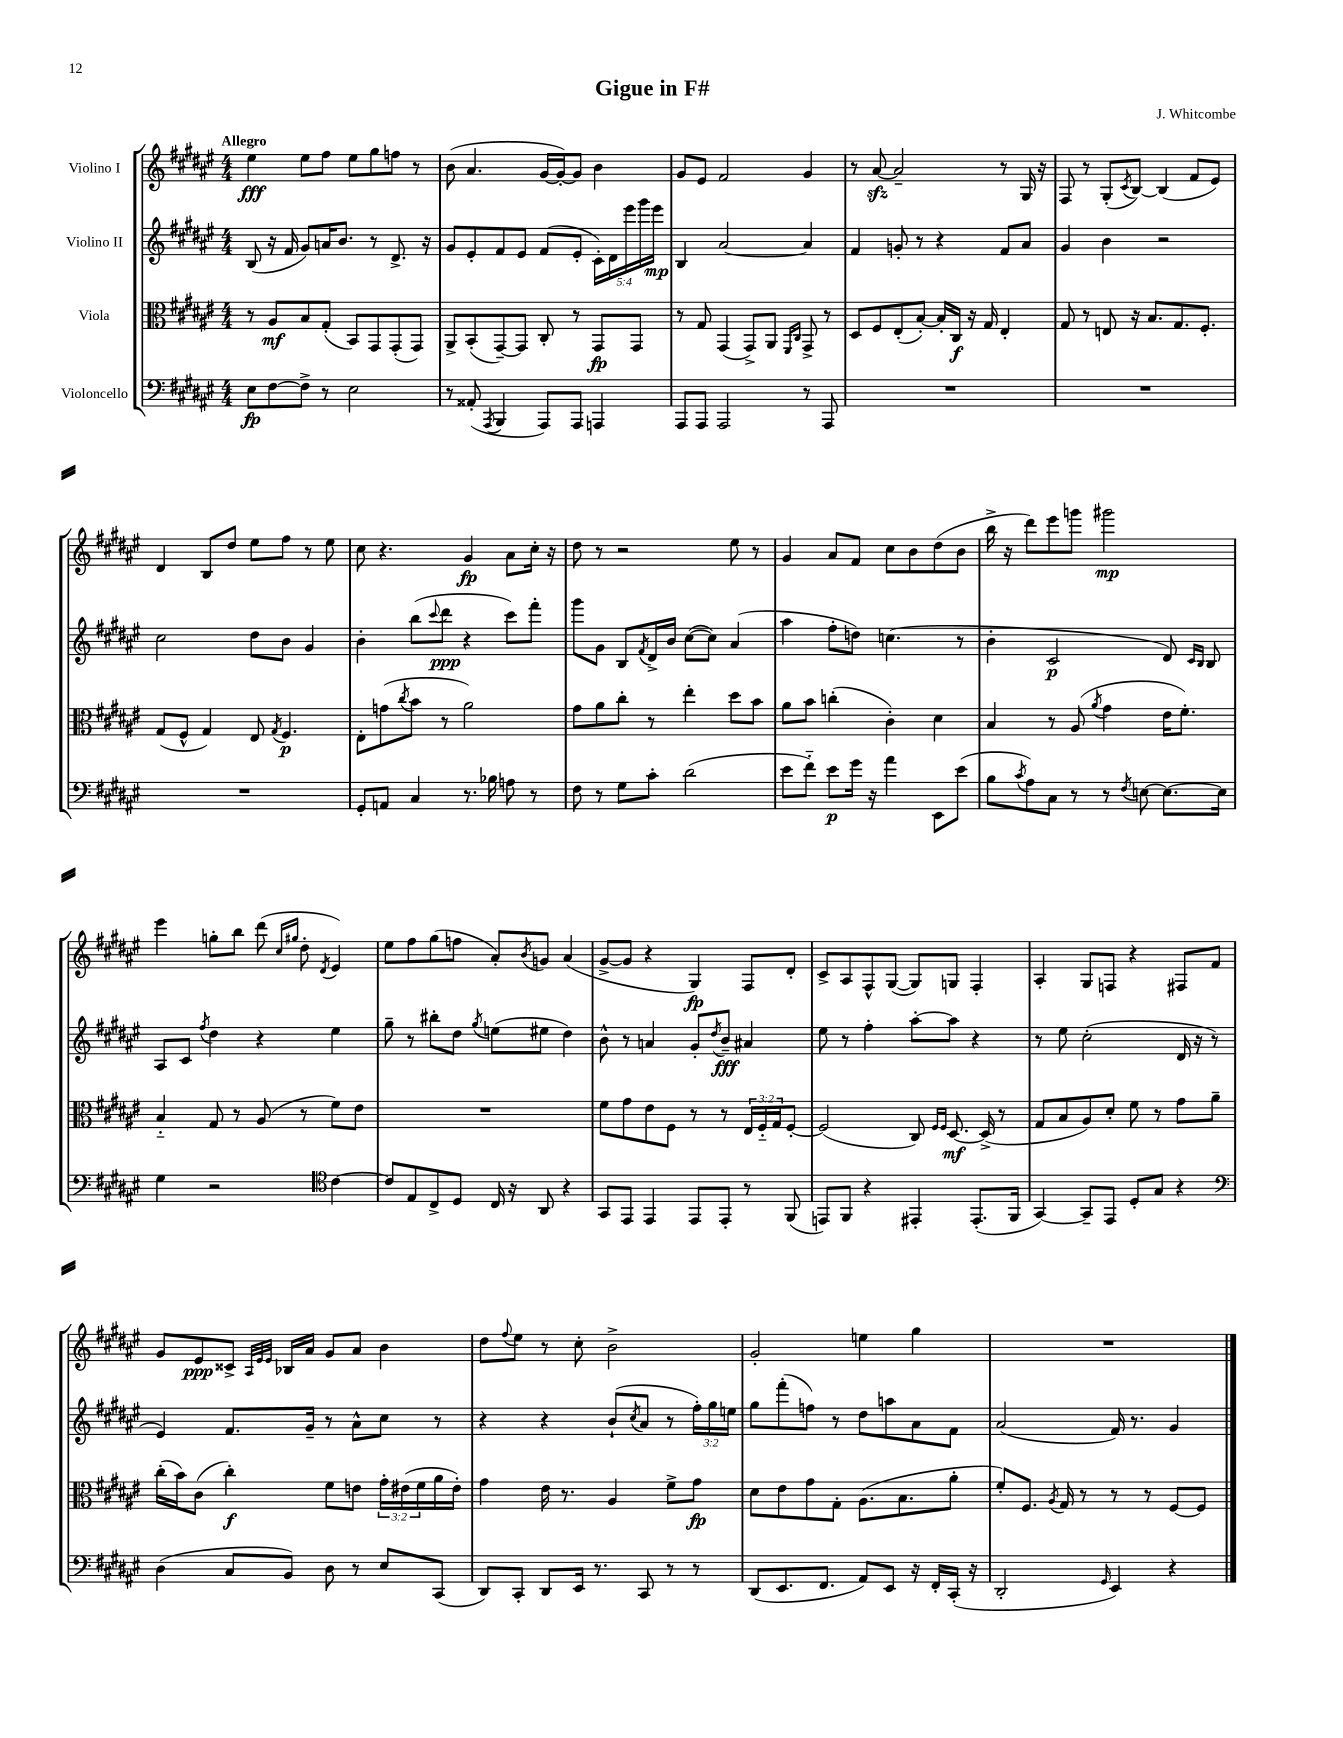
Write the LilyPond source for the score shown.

\header { title = "Gigue in F#" composer = "J. Whitcombe" }
<<
\new StaffGroup <<
\new Staff = "s0" \with { instrumentName = "Violino I" } {
    \clef treble \key fis \major \numericTimeSignature \time 4/4 \tempo "Allegro"
    eis''4\fff eis''8 fis''8 eis''8 gis''8 f''8 r8 |
    b'8( ais'4. gis'16~ gis'16~-.) gis'8 b'4 |
    gis'8 eis'8 fis'2 gis'4 |
    r8 ais'8~\sfz ais'2-- r8 gis16 r16 |
    fis8 r8 gis8-.( \acciaccatura { cis'8 } b8~) b4( fis'8 eis'8) |
    dis'4 b8 dis''8 eis''8 fis''8 r8 eis''8 |
    cis''8 r4. gis'4\fp ais'8 cis''16-. r16 |
    dis''8 r8 r2 eis''8 r8 |
    gis'4 ais'8 fis'8 cis''8 b'8 dis''8( b'8 |
    b''16-> r16 dis'''8) eis'''8 g'''8 gis'''2\mp |
    eis'''4 g''8-. b''8 dis'''8( \grace { cis''16 gis''16 } dis''8-. \acciaccatura { dis'8 } eis'4) |
    eis''8 fis''8 gis''8( f''8 ais'8-.) \acciaccatura { b'8 } g'8 ais'4( |
    gis'8~-> gis'8 r4 gis4\fp) fis8 dis'8-. |
    cis'8-> ais8 fis8-^ gis8~( gis8) g8 fis4-. |
    ais4-. gis8 f8 r4 fis8 fis'8 |
    gis'8 eis'8\ppp cisis'8-> \grace { ais32 eis'32 eis'32 } bes16 ais'16 gis'8 ais'8 b'4 |
    dis''8 \appoggiatura { fis''8 } eis''8 r8 cis''8-. b'2-> |
    gis'2-. e''4 gis''4 |
    R1 \bar "|." |
}
\new Staff = "s1" \with { instrumentName = "Violino II" } {
    \clef treble \key fis \major \numericTimeSignature \time 4/4 \override Staff.TupletNumber.text = #tuplet-number::calc-fraction-text
    b8( r16 fis'16 gis'8) a'16 b'8. r8 dis'8.-> r16 |
    gis'8 eis'8-. fis'8 eis'8 fis'8( eis'8-. \tuplet 5/4 { cis'16-.) dis'16 eis'''16 gis'''16 eis'''16\mp } |
    b4 ais'2~ ais'4 |
    fis'4 g'8-. r8 r4 fis'8 ais'8 |
    gis'4 b'4 r2 |
    cis''2 dis''8 b'8 gis'4 |
    b'4-. b''8( \appoggiatura { cis'''8 } dis'''8\ppp r4 cis'''8) fis'''8-. |
    gis'''8 gis'8 b8 \acciaccatura { fis'8 } dis'16-> b'16 cis''8~( cis''8) ais'4( |
    ais''4 fis''8-. d''8) c''4.( r8 |
    b'4-. cis'2\p dis'8) \grace { cis'16 b16 } b8 |
    ais8 cis'8 \acciaccatura { fis''8 } dis''4 r4 eis''4 |
    gis''8-- r8 bis''8-. dis''8 \acciaccatura { gis''8 } e''8( eis''8 dis''4) |
    b'8-^ r8 a'4 gis'8-. \acciaccatura { dis''8 } b'8--\fff ais'4 |
    eis''8 r8 fis''4-. ais''8~-. ais''8 r4 |
    r8 eis''8 cis''2-.( dis'16 r16 r8 |
    eis'4) fis'8. gis'16-- r8 ais'8-^ cis''8 r8 |
    r4 r4 b'8-!( \acciaccatura { cis''8 } ais'8 r8 \tuplet 3/2 { fis''16-.) gis''16 e''16 } |
    gis''8 fis'''8-.( f''8) r8 dis''8 a''8 ais'8 fis'8 |
    ais'2( fis'16) r8. gis'4 \bar "|." |
}
\new Staff = "s2" \with { instrumentName = "Viola" } {
    \clef alto \key fis \major \numericTimeSignature \time 4/4 \override Staff.TupletNumber.text = #tuplet-number::calc-fraction-text
    r8 ais8\mf b8 gis8-.( b,8) gis,8 gis,8-.( gis,8) |
    ais,8-> b,8-.( gis,8~--) gis,8 cis8-. r8 gis,8\fp gis,8 |
    r8 gis8 gis,4( gis,8->) ais,8 \grace { fis,16 cis16 } gis,8-> r8 |
    dis8 fis8 eis8-.( b8~-.) b16-. cis16\f r16 gis16 eis4-. |
    gis8 r8 e8 r16 b8. gis8. fis8.-. |
    gis8( fis8-^ gis4) eis8 \acciaccatura { gis8 } fis4.\p |
    eis8-. g'8( \acciaccatura { cis''8 } b'8 r8 ais'2) |
    gis'8 ais'8 cis''8-. r8 eis''4-. dis''8 b'8 |
    ais'8 b'8 c''4-.( cis'4-.) dis'4 |
    b4 r8 ais8( \acciaccatura { ais'8 } gis'4 eis'16 fis'8.-.) |
    b4-_ gis8 r8 ais8( r8 fis'8) eis'8 |
    R1 |
    fis'8 gis'8 eis'8 fis8 r8 r8 \tuplet 3/2 { eis16 fis16-_ gis16 } fis8~-. |
    fis2( cis8) \grace { fis16 fis16 } dis8.~\mf dis16->( r8 |
    gis8 b8 ais8) dis'8-. fis'8 r8 gis'8 ais'8-- |
    cis''16-.( b'16) cis'8( cis''4-.\f) fis'8 e'8 \tuplet 3/2 { gis'16-. eis'16( fis'16 } ais'16 eis'16-.) |
    gis'4 eis'16 r8. ais4 fis'8-> gis'8\fp |
    dis'8 eis'8 gis'8 gis8-. ais8.( b8. ais'8-. |
    fis'8-.) fis8. \acciaccatura { ais8 } gis16 r8 r8 r8 fis8~ fis8 \bar "|." |
}
\new Staff = "s3" \with { instrumentName = "Violoncello" } {
    \clef bass \key fis \major \numericTimeSignature \time 4/4
    eis8\fp fis8~ fis8-> r8 eis2 |
    r8 aisis,8-.( \acciaccatura { ais,,8 } b,,4 ais,,8) ais,,8 a,,4 |
    ais,,8 ais,,8 ais,,2 r8 ais,,8 |
    R1 |
    R1 |
    R1 |
    gis,8-. a,8 cis4 r8. bes16 a8 r8 |
    fis8 r8 gis8 cis'8-. dis'2( |
    eis'8 fis'8-_) eis'8\p gis'16 r16 ais'4 eis,8 eis'8( |
    b8 \acciaccatura { cis'8 } ais8) cis8 r8 r8 \acciaccatura { fis8 } e8~ e8.~ e16 |
    gis4 r2 \clef tenor cis'4~ |
    cis'8 eis8 cis8-> dis8 cis16 r16 ais,8 r4 |
    gis,8 eis,8 eis,4 eis,8 eis,8-. r8 fis,8( |
    e,8) fis,8 r4 eis,4-. eis,8.-.( fis,16 |
    gis,4~) gis,8-- eis,8 dis8-. gis8 r4 |
    \clef bass dis4( cis8 b,8) dis8 r8 eis8 cis,8( |
    dis,8) cis,8-. dis,8 eis,16 r8. cis,8 r8 r8 |
    dis,8( eis,8. fis,8. ais,8) eis,8 r16 fis,16-. cis,16-.( r16 |
    dis,2-. \grace { gis,16 } eis,4) r4 \bar "|." |
}
>>
>>
\layout { \context { \Score \remove "Bar_number_engraver" } }
